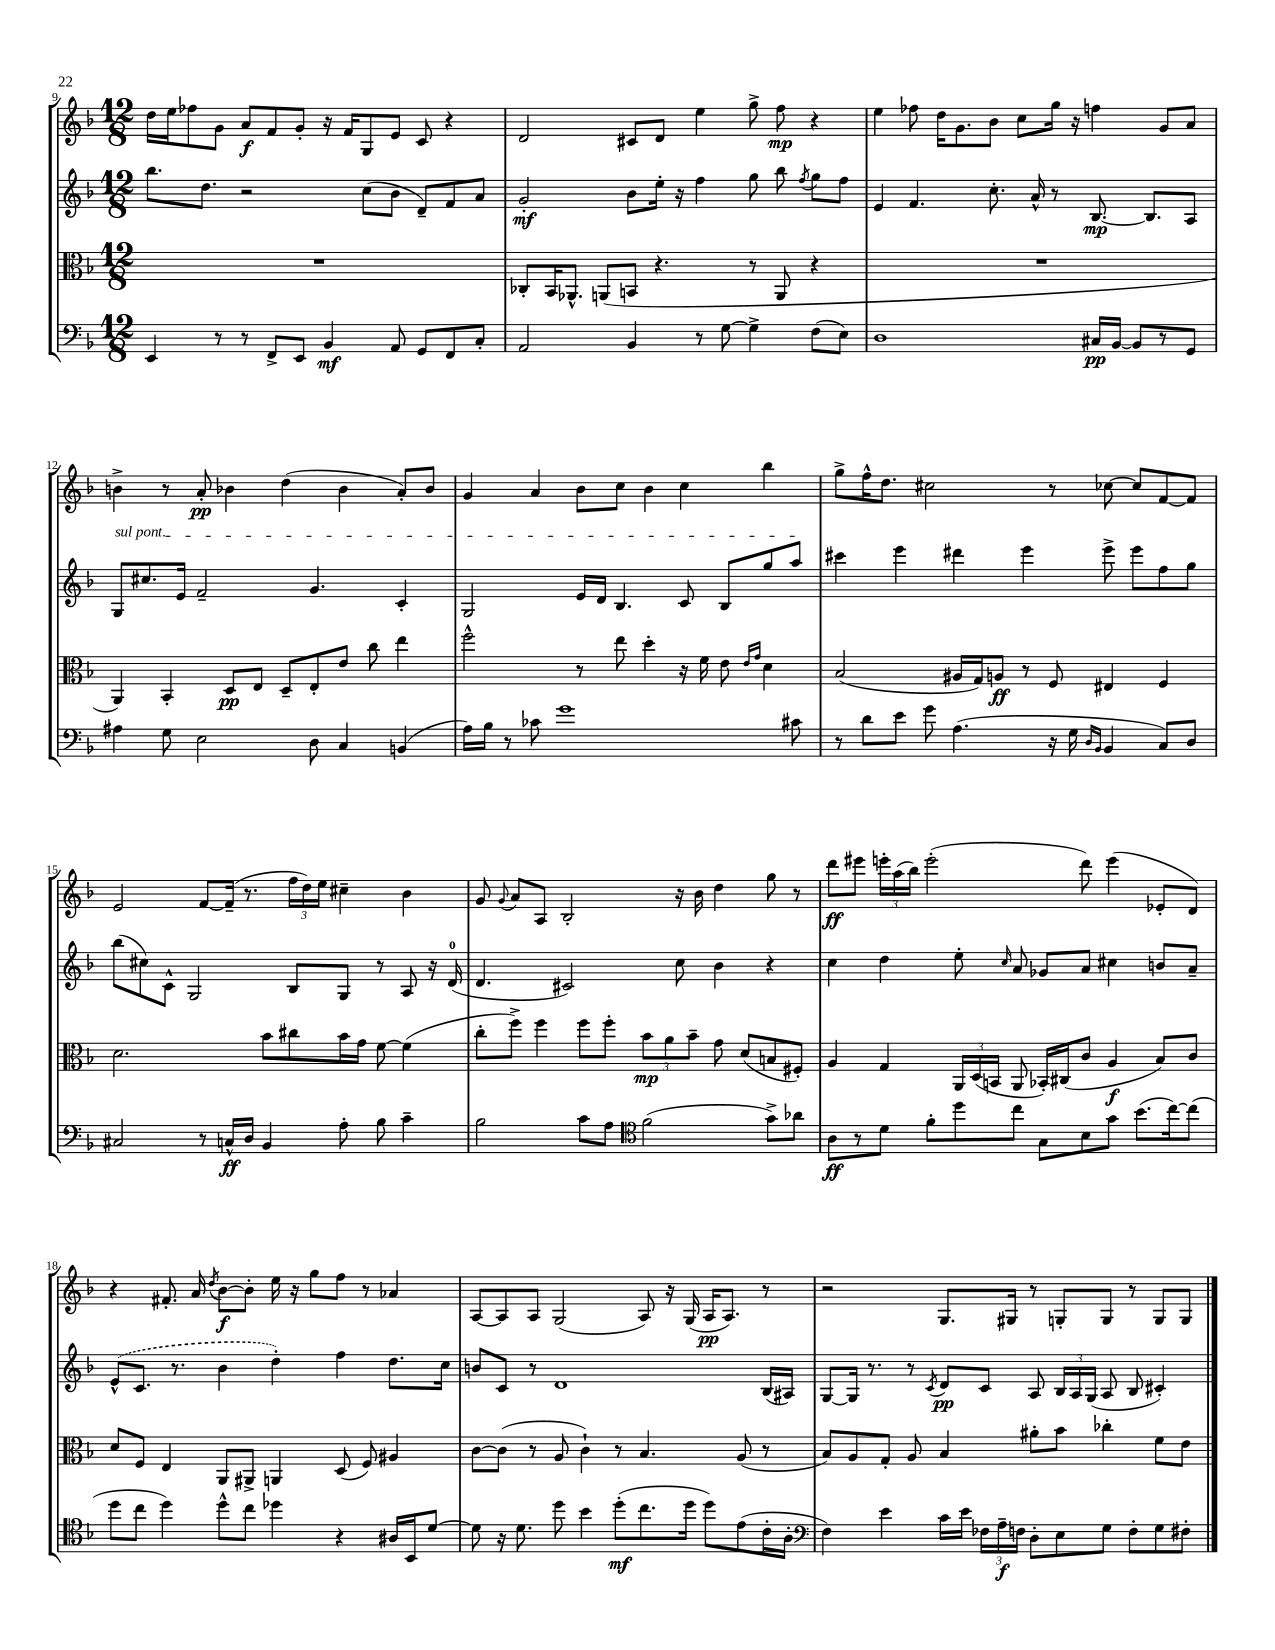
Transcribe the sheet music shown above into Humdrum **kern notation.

**kern	**kern	**kern	**kern
*staff4	*staff3	*staff2	*staff1
*clefF4	*clefC3	*clefG2	*clefG2
*k[b-]	*k[b-]	*k[b-]	*k[b-]
*M12/8	*M12/8	*M12/8	*M12/8
4EE	1.r	8.bb-	16dd
.	.	.	16ee
.	.	.	8ff-
.	.	8.dd	.
8r	.	.	8g
8r	.	2r	8a
8FF^	.	.	8f
8EE	.	.	8g'
4BB-	.	.	16r
.	.	.	16f
.	.	(8cc	8G
8AA	.	8b-	8e
8GG	.	8d~)	8c
8FF	.	8f	4r
8C'	.	8a	.
=	=	=	=
2AA	8C-'	2g'	2d
.	16BB-	.	.
.	8.AA-^^	.	.
.	(8AA	.	.
4BB-	8BB	8b-	8c#
.	4.r	16ee'	8d
.	.	16r	.
8r	.	4ff	4ee
[8G	.	.	.
4G^]	8r	8gg	8gg^
.	8AA	8bb-	8ff
.	.	8qff	.
(8F	4r	8gg	4r
8E)	.	8ff	.
=	=	=	=
1D	1.r	4e	4ee
.	.	4.f	8ff-
.	.	.	16dd
.	.	.	8.g
.	.	8.cc'	8b-
.	.	.	8cc
.	.	16a^^	.
.	.	8r	16gg
.	.	.	16r
16C#	.	[8.B-	4ff
[16BB-	.	.	.
8BB-]	.	.	.
.	.	8.B-]	.
8r	.	.	8g
8GG	.	8A	8a
=	=	=	=
4A#	4AA)	8G	4b^
.	.	8.cc#	.
8G	4BB-'	.	8r
.	.	16e	.
2E	.	2f~	8a'
.	8D	.	4b-
.	8E	.	.
.	8D~	.	(4dd
8D	8E'	4.g	.
4C	8e	.	4b-
.	8cc	.	.
(4BB	4ee	4c'	8a')
.	.	.	8b-
=	=	=	=
16A)	2ff^^	2G	4g
16B-	.	.	.
8r	.	.	.
8c-	.	.	4a
1g	.	.	.
.	8r	16e	8b-
.	.	16d	.
.	8ee	4.B-	8cc
.	4dd'	.	4b-
.	16r	8c	4cc
.	16f	.	.
.	8e	8B-	.
.	16qqe	.	.
.	16qqg	.	.
.	4d	8gg	4bb-
8c#	.	8aa	.
=	=	=	=
8r	(2B-	4ccc#	8gg^
8d	.	.	16ff^^
.	.	.	8.dd
8e	.	4eee	.
8g	.	.	2cc#
(4.A	16A#	4ddd#	.
.	16G)	.	.
.	8A	.	.
.	8r	4eee	.
16r	8F	.	8r
16G	.	.	.
16qqD	.	.	.
16qqBB-	.	.	.
4BB-	4E#	8eee^	[8cc-
.	.	8eee	8cc-]
8C)	4F	8ff	[8f
8D	.	8gg	8f]
=	=	=	=
2C#	2.d	(8bb-	2e
.	.	8cc#)	.
.	.	8c^^	.
.	.	2G	.
8r	.	.	[8f
16C^^	.	.	(16f~]
16D	.	.	8.r
4BB-	8b-	.	.
.	8cc#	8B-	24ff
.	.	.	24dd)
.	.	.	24ee
8A'	16b-	8G	4cc#~
.	16g	.	.
8B-	[8f	8r	.
4c~	(4f]	8A	4b-
.	.	16r	.
.	.	(16d	.
=	=	=	=
2B-	8cc'	4.d	8g
.	.	.	8qqg
.	8ff^)	.	8a
.	4ff	.	8A
.	.	2c#)	2B-'
8c	8ff	.	.
8A	8ff'	.	.
*clefC4	*	*	*
(2f	12b-	.	.
.	12a	.	.
.	.	8cc	16r
.	12b-~	.	.
.	.	.	16b-
.	8g	4b-	4dd
.	(8d	.	.
8g^)	8B	4r	8gg
8a-	8F#')	.	8r
=	=	=	=
8A	4A	4cc	8ddd
8r	.	.	8eee#
8d	4G	4dd	24eee'
.	.	.	(24aa
.	.	.	24bb-)
8f'	.	.	(2eee'
8dd	24AA	8ee'	.
.	(24D	.	.
.	24BB	.	.
.	.	16qqcc	.
8cc	8AA	8a	.
8G	16BB-')	8g-	.
.	(16C#	.	.
8B-	8c	8a	8ddd)
8g	4A	4cc#	(4eee
(8.b-	.	.	.
.	8B-)	8b	8e-'
[16cc)	.	.	.
(8cc]	8c	8a~	8d)
=	=	=	=
8dd	8d	(8e^^	4r
8cc	8F	8.c	.
4dd)	4E	.	8.f#'
.	.	8.r	.
.	.	.	16a
.	.	.	8qdd
8dd^^	8AA	4b-	[8b-
8cc	8AA#^	.	8b-']
4dd-	4AA	4dd')	16ee
.	.	.	16r
.	.	.	8gg
4r	(8D	4ff	8ff
.	8F)	.	8r
16A#	4A#	8.dd	4a-
16BB-	.	.	.
[8d	.	.	.
.	.	16cc	.
=	=	=	=
8d]	[8c	8b	[8A
16r	(8c]	8c	8A]
8.d	.	.	.
.	8r	8r	8A
8dd	8A	1d	(2G
4b-	4c`)	.	.
(8dd'	8r	.	.
8.cc	4.B-	.	8A)
.	.	.	16r
16dd	.	.	(16G
8dd)	.	.	16A
.	.	.	8.A)
(8e	(8A	.	.
16c'	8r	(16B-	8r
16A'	.	16A#)	.
=	=	=	=
*clefF4	*	*	*
4F)	8B-)	[8G	2r
.	8A	16G]	.
.	.	8.r	.
4e	8G'	.	.
.	8A	8r	.
.	.	8qc	.
16c	4B-	8d	8.G
16e	.	.	.
24F-	.	8c	.
24A~	.	.	.
.	.	.	16G#
24F	.	.	.
8D'	8a#'	8A	8r
8E	8b-	24B-	8G'
.	.	24A	.
.	.	(24G	.
8G	4cc-'	8A	8G
8F'	.	8B-	8r
8G	8f	4c#')	8G
8F#'	8e	.	8G
==	==	==	==
*-	*-	*-	*-
